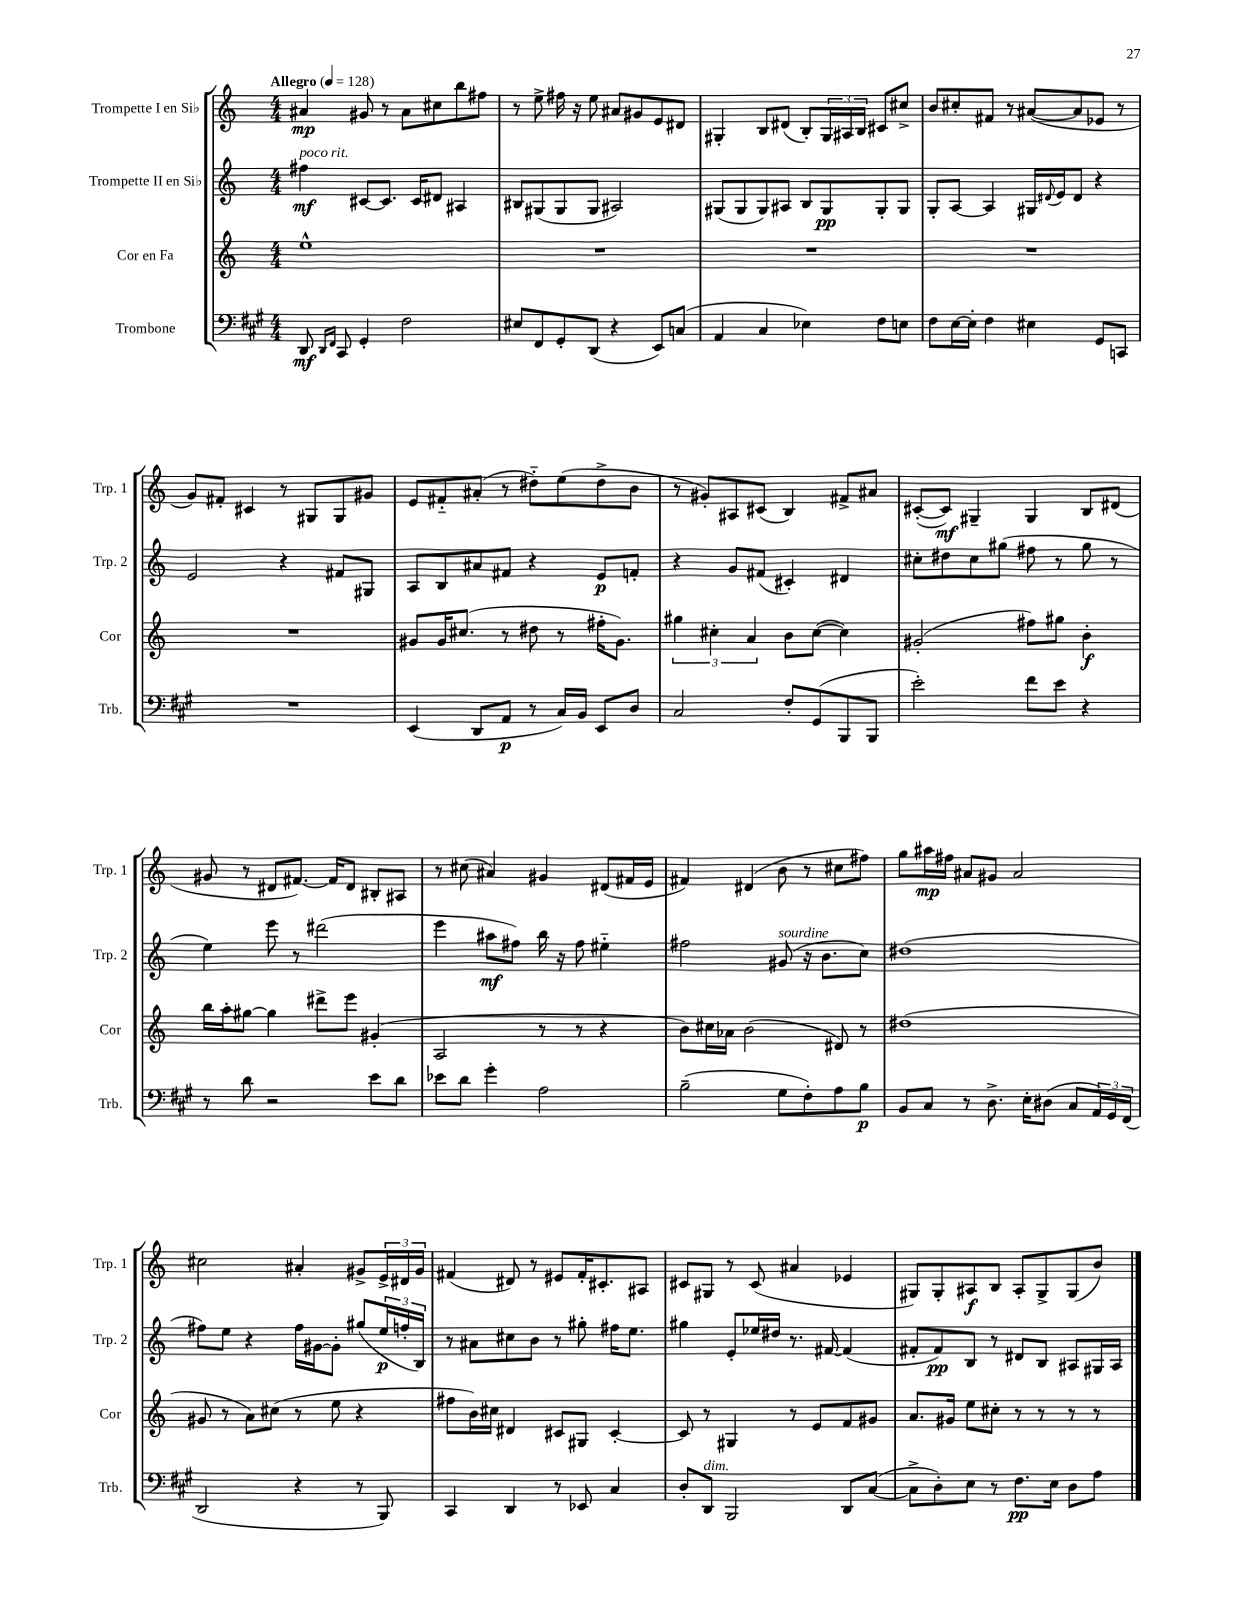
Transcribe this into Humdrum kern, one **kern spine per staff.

**kern	**kern	**kern	**kern
*staff4	*staff3	*staff2	*staff1
*clefF4	*clefG2	*clefG2	*clefG2
*k[f#c#g#]	*k[]	*k[]	*k[]
*M4/4	*M4/4	*M4/4	*M4/4
*MM128	*MM128	*MM128	*MM128
8DD	1ee^^	4ff#	4a#
16qqDD	.	.	.
16qqFF#	.	.	.
8CC#	.	.	.
4GG#'	.	[8c#	8g#
.	.	8.c#]	8r
2F#	.	.	8a#
.	.	16c#	.
.	.	8d#	8cc#
.	.	4A#	8bb
.	.	.	8ff#
=	=	=	=
8E#	1r	8B#	8r
8FF#	.	(8G#	8ee^
8GG#'	.	8G#	16ff#
.	.	.	16r
(8DD	.	8G#	8ee
4r	.	2A#)	8a#
.	.	.	8g#
8EE)	.	.	8e
(8C	.	.	8d#
=	=	=	=
4AA	1r	(8G#	4G#'
.	.	8G#	.
4C#	.	8G#)	8B
.	.	8A#	(8d#
4E-)	.	8B	8B')
.	.	8G#	24G#
.	.	.	24A#
.	.	.	24B
8F#	.	8G#'	8c#
8E	.	8G#	8cc#^
=	=	=	=
8F#	1r	8G'	8b
[16E	.	[8A	8cc#'
16E']	.	.	.
4F#	.	4A]	8f#
.	.	.	8r
4E#	.	16G#	([8a#
.	.	8qqd#	.
.	.	16e	.
.	.	8d#	8a#]
8GG#	.	4r	8e-
8CC	.	.	8r
=	=	=	=
1r	1r	2e	8g)
.	.	.	8f#'
.	.	.	4c#
.	.	4r	8r
.	.	.	8G#
.	.	8f#	8G#
.	.	8G#	8g#
=	=	=	=
(4EE	8g#	8A	8e
.	16g#	8B	8f#'~
.	(8.cc#	.	.
8DD	.	8a#	(8a#'
8AA	8r	8f#	8r
8r	8dd#	4r	8dd#'~)
16C#)	8r	.	(8ee
16BB	.	.	.
8EE	16ff#'	8e	8dd#^
.	8.g#)	.	.
8D	.	8f'	8b
=	=	=	=
2C#	6gg#	4r	8r
.	.	.	8g#')
.	6cc#'	.	.
.	.	8g	8A#
.	6a	.	.
.	.	(8f#	(8c#
8F#'	8b	4c#')	4B)
(8GG#	([8cc#	.	.
8BBB	4cc#])	4d#	8f#^
8BBB	.	.	8a#
=	=	=	=
2e')	(2g#'	8cc#'	([8c#'
.	.	8dd#	8c#])
.	.	8cc#	4G#~
.	.	(8gg#	.
8f#	8ff#)	8ff#	4G#
8e	8gg#	8r	.
4r	4b'	8gg#	8B
.	.	8r	(8d#
=	=	=	=
8r	16bb	4ee)	8g#
.	16aa'	.	.
8d	[8gg#	.	8r
2r	4gg#]	8eee	8d#
.	.	8r	[8.f#)
.	8ddd#^	(2ddd#	.
.	.	.	16f#]
.	8eee	.	8d#
8e	(4g#'	.	8B#'
8d	.	.	8A#
=	=	=	=
8e-	2A	4eee	8r
8d	.	.	(8cc#
4g#'	.	8aa#	4a#)
.	.	8ff#)	.
2A	8r	16bb	4g#
.	.	16r	.
.	8r	8ff#	.
.	4r	4ee#'~	(8d#
.	.	.	16f#
.	.	.	16e
=	=	=	=
(2B~	8b)	2ff#	4f#)
.	16cc#	.	.
.	16a-	.	.
.	(2b	.	(4d#
8G#	.	(8g#	8b
8F#')	.	16r	8r
.	.	8.b	.
8A	8d#)	.	8cc#
8B	8r	8cc)	8ff#)
=	=	=	=
8BB	(1dd#	(1dd#	8gg
8C#	.	.	16aa#
.	.	.	16ff#
8r	.	.	8a#
8.D^	.	.	8g#
.	.	.	2a#
16E'	.	.	.
(8D#	.	.	.
8C#	.	.	.
24AA)	.	.	.
24GG#	.	.	.
(24FF#	.	.	.
=	=	=	=
2DD	8g#	8ff#)	2cc#
.	8r	8ee	.
.	8a)	4r	.
.	(8cc#	.	.
4r	8r	16ff#	4a#'
.	.	[16g#	.
.	8ee	8g#']	.
8r	4r	(8gg#	8g#^
8BBB)	.	24ee	24e^
.	.	24ff'	24d#
.	.	24B)	24g#
=	=	=	=
4CC#	8ff#	8r	(4f#
.	16b)	8a#	.
.	16cc#	.	.
4DD	4d#	8cc#	8d#)
.	.	8b	8r
8r	8c#	8r	8e#
8EE-	8G#	8gg#'	16f#'
.	.	.	8.c#'
4C#	[4c#'	16ff#	.
.	.	8.ee	.
.	.	.	8A#
=	=	=	=
8D'	8c#]	4gg#	8c#
8DD	8r	.	8G#
2BBB	4G#	8e'	8r
.	.	16ee-	(8c#
.	.	16dd#	.
.	8r	8.r	4a#
.	8e	.	.
.	.	[16f#	.
8DD	8f	(4f#]	4e-
([8C#	8g#	.	.
=	=	=	=
8C#^]	8.a	8f#'	8G#)
8D')	.	8f#)	8G#'
.	16g#	.	.
8E	8ee	8B	8A#
8r	8cc#'	8r	8B
8.F#	8r	8d#	8A#'
.	8r	8B	8G#^
16E	.	.	.
8D	8r	8A#	(8G#
8A	8r	16G#	8b)
.	.	16A#	.
==	==	==	==
*-	*-	*-	*-
